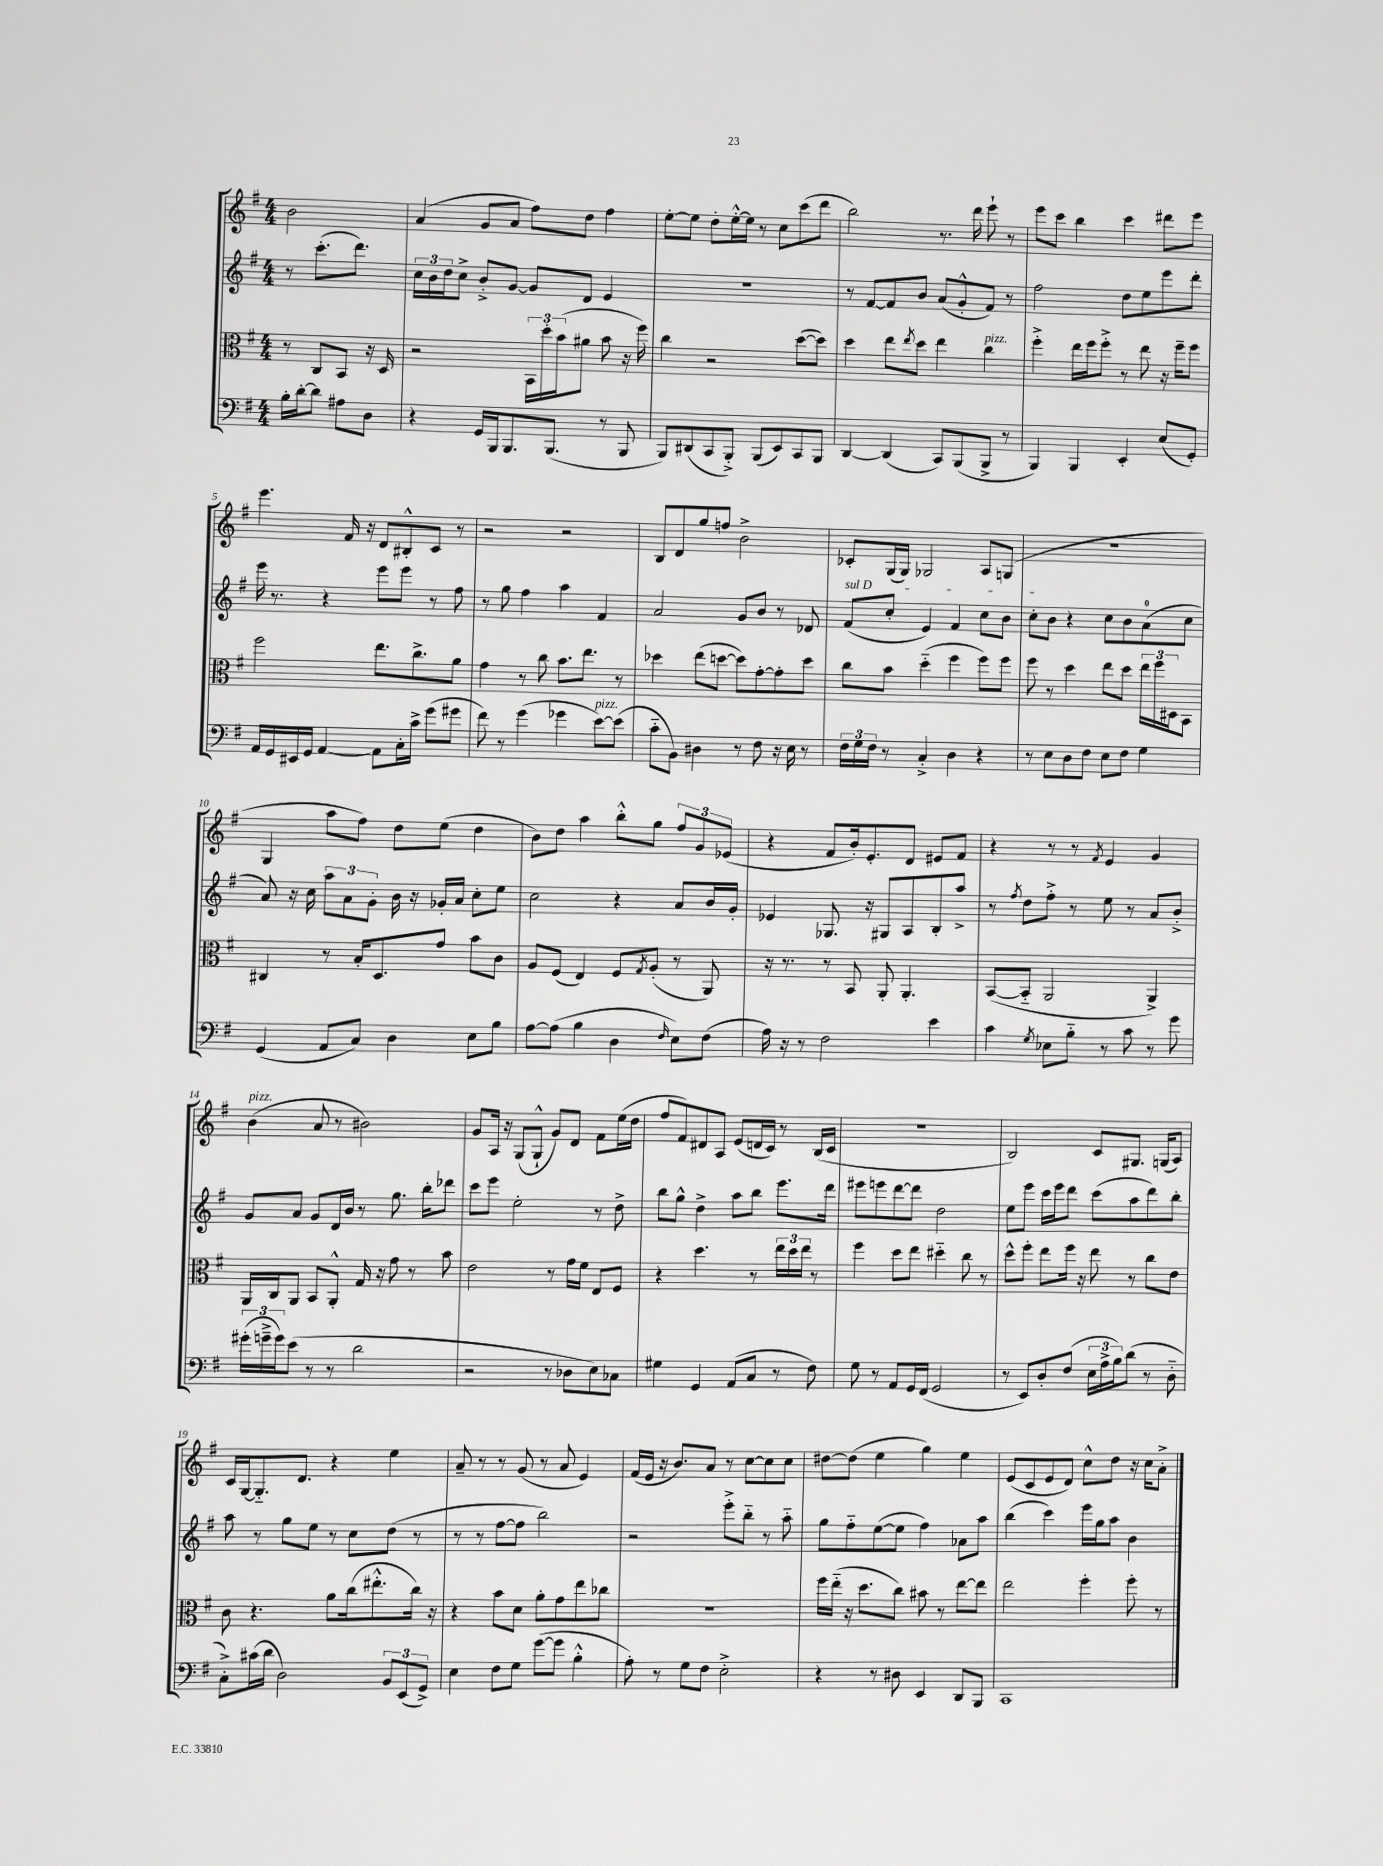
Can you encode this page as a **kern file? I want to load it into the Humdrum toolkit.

**kern	**kern	**kern	**kern
*part4	*part3	*part2	*part1
*staff4	*staff3	*staff2	*staff1
*clefF4	*clefC3	*clefG2	*clefG2
*k[f#]	*k[f#]	*k[f#]	*k[f#]
*M4/4	*M4/4	*M4/4	*M4/4
=	=	=	=
16B'\LL	8r	8r	2b\
[16d'\J	.	.	.
8d\J]	8C/L	(8.ccc'\L	.
8A#X\L	8BB/J	.	.
.	.	8.ddd\J)	.
8D\J	16r	.	.
.	16D/	.	.
=1	=1	=1	=1
4r	2r	24cc\LL	(4a/
.	.	24b\	.
.	.	24dd\J	.
.	.	8cc^\J	.
16GG/LL	.	8b'^/L	8g/L
16BBB/J	.	.	.
8.BBB/	.	[8g/J	8a/J
.	24BB\LL	8g/L]	8ff#\L)
.	24dd'\	.	.
(8.BBB/J	.	.	.
.	(24b\J	.	.
.	8a#X\J	8d/J	8dd\J
8r	8b\	4e/	4ff#\
8BBB/	16r	.	.
.	16ff#\)	.	.
=2	=2	=2	=2
8BBB/L)	4cc\	1r	[8ee'\L
(8DD#X/	.	.	8ee\J]
8CC/	2r	.	8dd'\L
8BBB'^/J)	.	.	[16ee'^^\L
.	.	.	16ee\JJ]
(8BBB/L	.	.	8r
8EE/)	.	.	8cc\L
8CC/	([8dd\L	.	(8ccc\
8BBB/J	8dd\J])	.	8ddd\J
=3	=3	=3	=3
[4DD/	4dd\	8r	2bb\)
.	.	[8f#/L	.
(4DD/]	8ee\L	8f#/]	.
.	8qee/	.	.
.	8dd\J	8b/J	.
8CC/L)	4ee\	(8a/L	8.r
(8BBB/	.	8g'^^/	.
.	.	.	16ddd\
!	!LO:TX:a:i:t=pizz.	!	!
8BBB^/J	4cc\	8f#/J)	8eee`\
8r	.	8r	8r
=4	=4	=4	=4
4BBB/)	4ff#'^\	2ff#\	8eee\L
.	.	.	8ccc\J
4BBB/	16ee\LL	.	4bb\
.	16ff#\J	.	.
.	8ff#'^\J	.	.
4EE'/	8r	8dd\L	4ccc\
.	8ee\	8ee\	.
(8E/L	16r	8eee\	8ddd#X\L
.	16ff#~\KL	.	.
8GG'/J)	8ff#\J	8ddd'\J	8eee\J
!!LO:LB:g=z
=5	=5	=5	=5
16AA/LL	2ff#\	16eee\	4.eee\
16GG/	.	8.r	.
16EE#X/	.	.	.
16GG/JJ	.	.	.
[4AA/	.	4r	.
.	.	.	16f#/
.	.	.	16r
8AA\L]	8.ee\L	8eee\L	8d/L
16C'\L	.	8eee\J	8B#X'^^/
16c^\JJ	8.cc^\	.	.
(8g\L	.	8r	8c/J
8g#X\J	8a\J	8ff#\	8r
=6	=6	=6	=6
8f#\)	4g\	8r	2r
8r	.	8gg\	.
(4g\	8r	4ff#\	.
.	8cc\	.	.
4g-X\	8.b\L	4aa\	2r
.	8.ee\J	.	.
!LO:TX:a:i:t=pizz.	!	!	!
[8e\L)	.	4f#/	.
(8e\J]	8r	.	.
=7	=7	=7	=7
8c\L	4dd-X\	2a/	8B/L
8BB\J)	.	.	8d/
4D#X\	(8ee\L	.	8gg/
.	[8ddn\J	.	8ffn/J
8r	8dd\L])	8g/L	2b^\
8F#\	[8g'\	8b/J	.
16r	8g'\]	8r	.
16E\	.	.	.
8r	8dd\J	8d-X/	.
=8	=8	=8	=8
!	!	!LO:TX:a:i:t=sul D	!
24F#\LL	8cc\L	(8f#/L	8c-X'/L
24G\	.	.	.
24F#\JJ	.	.	.
8r	8b\J	8cc'/J	(16G/L
.	.	.	16G/JJ)
4C'^/	(4dd\	4e/)	2G-X/
4D\	4ff#\	4f#/	.
4r	8ff#\L)	8cc\L	8A/L
.	8ff#\J	8b\J	(8Gn/J
=9	=9	=9	=9
8r	8ff#\	8cc'\L	1r
8E\L	8r	8b\J	.
8D\	4dd\	4r	.
8F#\J	.	.	.
8E\L	8ee\L	8cc\L	.
8F#\J	8dd\J	8b\	.
4G\	24ee\LL	(8a\	.
.	24ff#\	.	.
.	24D#X\J	.	.
.	8BB\J	8cc\J	.
!!LO:LB:g=z
=10	=10	=10	=10
(4GG/	4C#X/	8a/)	4G/
.	.	16r	.
.	.	16cc\	.
8AA/L	8r	12aa\L	8aa\L
.	.	12a\	.
8C/J)	16B'/KL	.	8ff#\J)
.	.	12g'\J	.
.	8.D/	.	.
4D\	.	16b\	8dd\L
.	.	16r	.
.	8g/J	16g-X'/LL	(8ee\J
.	.	16a/JJ	.
8E\L	8b\L	8cc'\L	4dd\
8B\J	8c\J	8ee\J	.
=11	=11	=11	=11
[8A\L	8A/L	2cc\	8b\L)
(8A\J]	(8F#/J	.	8dd\J
4B\	4E/)	.	4aa\
4D\	8F#/L	4r	8bb'^^\L
.	8qG/	.	.
.	(8A'/J	.	8gg\J
16qqF#/	.	.	.
8E\L)	8r	8a/L	12ff#/L
.	.	.	12g/
(8F#\J	8AA/)	16b/L	.
.	.	.	(12e-X/J
.	.	16g'/JJ	.
=12	=12	=12	=12
16A\)	16r	4e-X/	4r
16r	8.r	.	.
8r	.	.	.
2F#\	8r	8.G-X/	8f#/L
.	8BB/	.	16b'/k)
.	.	16r	8.e'/
.	8AA'/	8G#X/L	.
.	4.AA'/	8A/	8d/J
4e\	.	8B'/	8e#X/L
.	.	8aa^/J	8f#/J
=13	=13	=13	=13
4c\	([8BB/L	8r	4r
.	.	8qff#/	.
.	8BB/J]	8dd\L	.
8qG/	.	.	.
8E-X\L	2AA/	8ff#'^\J	8r
8B\J	.	8r	8r
.	.	.	8qf#/
8r	.	8ee\	4e/
8c\	.	8r	.
8r	4AA^/)	8a/L	4g/
8g\	.	8b'^/J	.
!!LO:LB:g=z
=14	=14	=14	=14
!	!	!	!LO:TX:a:i:t=pizz.
(24g#X'\LL	16AA/LL	8g/L	(4b\
24gn~^\	.	.	.
.	16C/J	.	.
24g\J)	.	.	.
(8e\J	8AA/J	8a/J	.
8r	8BB/L	8g/L	8a/
8r	8AA'^^/J	16d/L	8r
.	.	16b/JJ	.
2d\	16G/	8r	2b#X\)
.	16r	.	.
.	8g\	8.gg\	.
.	8r	.	.
.	.	16bb'\KL	.
.	8b\	8ddd-X\J	.
=15	=15	=15	=15
2r	2e\	8ccc\L	8g/L
.	.	8eee\J	16A/Jk
.	.	.	16r
.	.	2ee'\	(8G/L
.	.	.	8G`^^/J
8r	8r	.	8g/L)
8D-X\L	16g\LL	.	8d/J
.	16f#\JJ	.	.
8E\)	8E/L	8r	8f#\L
8C-X\J	8F#/J	8dd^\	(16ee\L
.	.	.	16dd\JJ
=16	=16	=16	=16
4G#X\	4r	8bb\L	8ff#/L
.	.	8gg^^\J	8f#/)
4GG/	4.dd\	4dd^\	8d#X/
.	.	.	8A/J
(8AA/L	.	8aa\L	(8e/L
8C/J	8r	8bb\J	16dn/L
.	.	.	16c/JJ)
8r	24ee\LL	8.eee\L	8r
.	24dd\	.	.
.	24ee\JJ	.	.
8F#\)	8r	.	(16B/LL
.	.	16ddd\Jk	16c/JJ
=17	=17	=17	=17
8G\	4ff#\	8eee#X\L	1r
8r	.	8eeen\	.
8AA/L	8dd\L	[8ddd\	.
16GG/L	8ee\J	8ddd\J]	.
(16FF#/JJ	.	.	.
2GG/	4dd#X\	2dd\	.
.	8cc\	.	.
.	8r	.	.
=18	=18	=18	=18
8r	8dd^^\L	8ee\L	2B/)
8EE/L)	8ff#'\J	8eee\J	.
8D'/	8ee\L	16ccc\LL	.
.	.	16eee\J	.
(8F#/J	16ff#\Jk	8ddd\J	.
.	16r	.	.
24E\LL	8ee\	(8ccc\L	8c/L
24A^\	.	.	.
24B\J)	.	.	.
(8d\J	8r	8aa\	8.G#X/J
8r	8cc\L	8ddd\)	.
.	.	.	(16Gn/KL
8D\	8e\J	8bb'\J	8A/J)
!!LO:LB:g=z
=19	=19	=19	=19
8C'^\L)	8c\	8aa\	16c/LL
.	.	.	[16G/J
(16c#X\L	4.r	8r	8.G/]
16d\JJ	.	.	.
2D\)	.	8gg\L	.
.	.	.	8.d/J
.	.	8ee\J	.
.	8a\L	8r	4r
.	(16cc\k	8cc\L	.
.	8.ee#X'^^\	.	.
12BB/L	.	(8dd\J	4ee\
(12EE/	.	.	.
.	16cc\Jk)	8r	.
12GG^/J)	.	.	.
.	16r	.	.
=20	=20	=20	=20
4E\	4r	8r	8a~/
.	.	8r	8r
8F#\L	8b\L	[8ff#\L	8r
8G\J	8d\J	8ff#\J]	(8g/
([8g\L	8a'\L	2bb\)	8r
8g\J]	8g\	.	8a/
4B'^^\	8ee\	.	4e/)
.	8cc-X\J	.	.
=21	=21	=21	=21
8A'\)	1r	2r	(16f#/LL
.	.	.	16e/JJ
8r	.	.	16r
.	.	.	8.b/L)
8G\L	.	.	.
8F#\J	.	.	8a/J
2E'^\	.	8eee'^\L	8r
.	.	8bb\J	[8cc\L
.	.	8r	8cc\]
.	.	8aa\	8cc\J
=22	=22	=22	=22
4r	16ff#\LL	8gg\L	[8dd#X\L
.	(16ee\JJ	.	.
.	16r	8ff#\	(8dd#\J]
.	8.dd\L	.	.
8r	.	([8ee\	4ee\
8D#X\	8cc\J)	8ee\J]	.
4EE/	8b#X\	4ff#\)	4gg\)
.	8r	.	.
8DD/L	[8ee\L	8a-X\L	4ee\
8BBB/J	8ee\J]	8aa\J	.
=23	=23	=23	=23
1CC	2ee\	(4bb\	(8e/L
.	.	.	8c/
.	.	4ccc\)	8e/
.	.	.	8d/J)
.	4ff#'\	16eee\LL	8cc^^\L
.	.	16gg\J	.
.	.	8aa\J	8dd\J
.	8ff#'\	4b\	16r
.	.	.	16cc\KL
.	8r	.	8a'^\J
==	==	==	==
*-	*-	*-	*-
